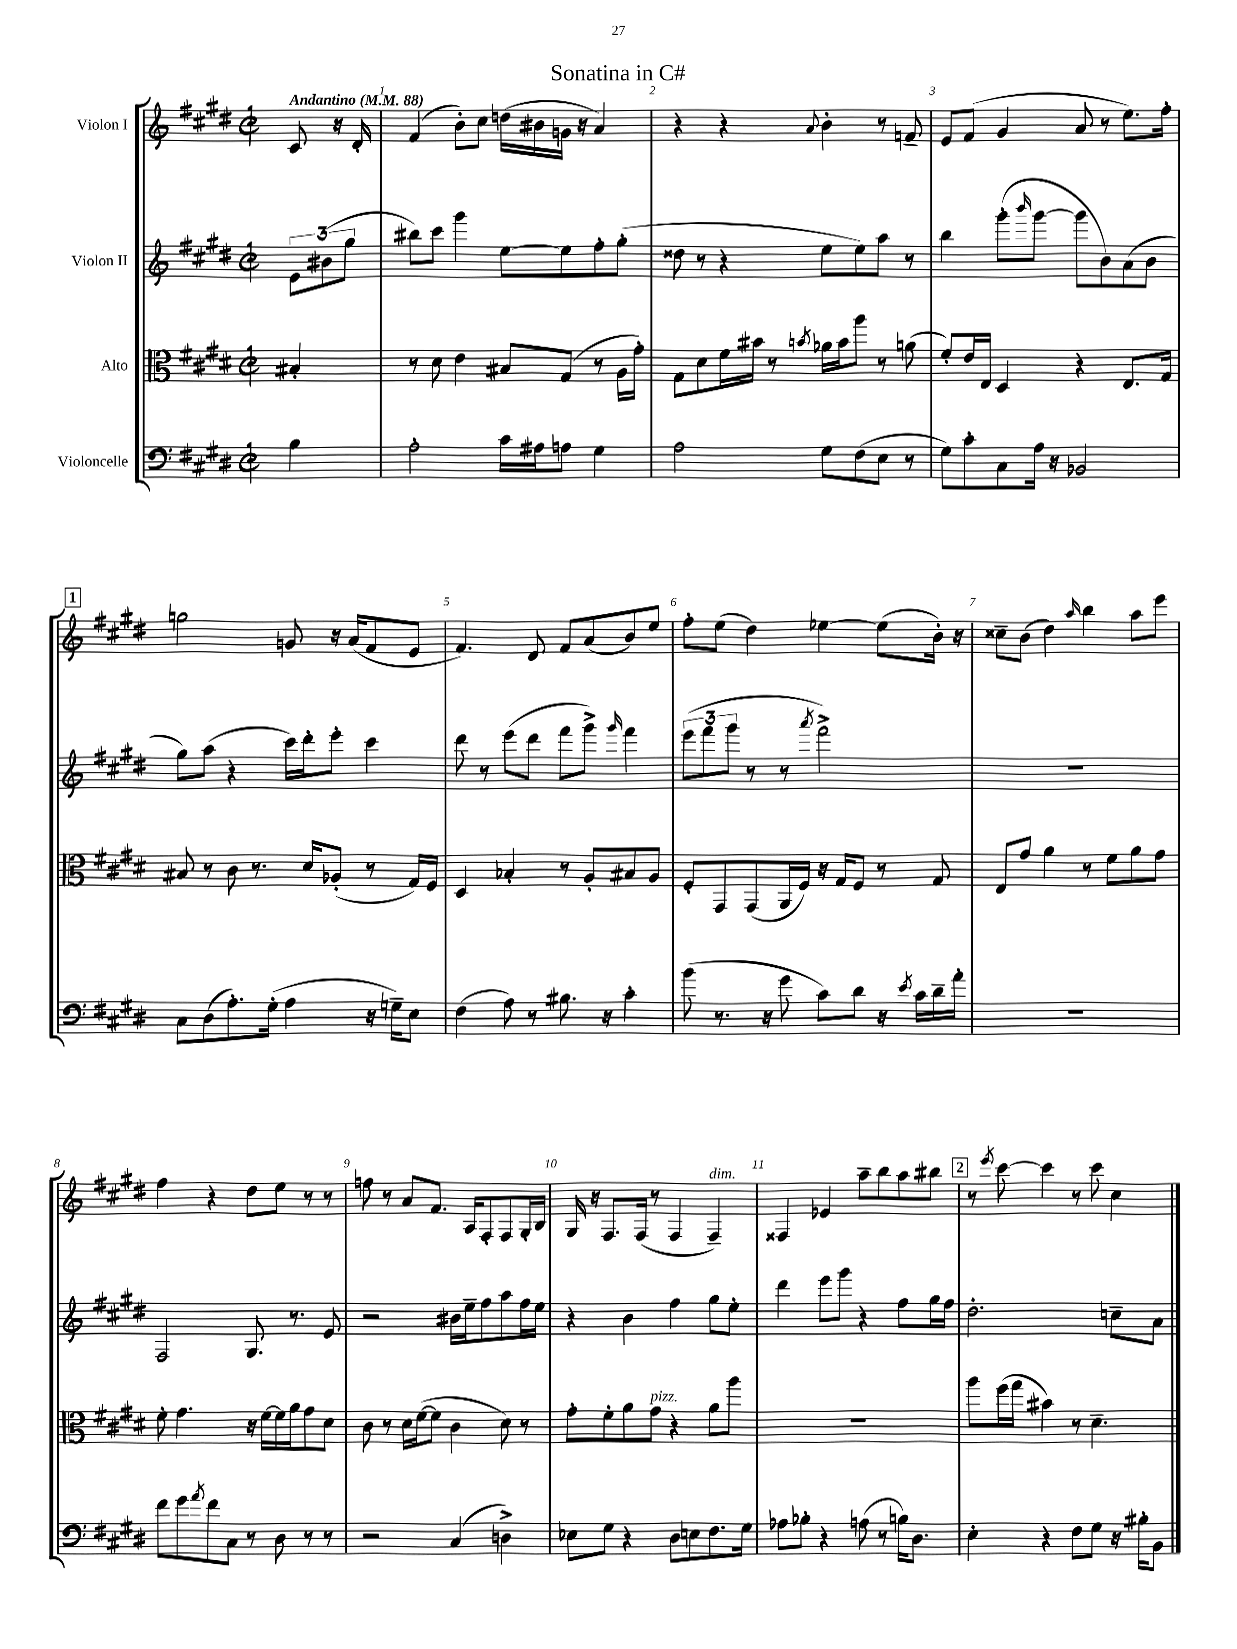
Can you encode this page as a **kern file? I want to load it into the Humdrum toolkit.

**kern	**kern	**kern	**kern
*staff4	*staff3	*staff2	*staff1
*clefF4	*clefC3	*clefG2	*clefG2
*k[f#c#g#d#]	*k[f#c#g#d#]	*k[f#c#g#d#]	*k[f#c#g#d#]
*M2/2	*M2/2	*M2/2	*M2/2
*met(c|)	*met(c|)	*met(c|)	*met(c|)
*MM88	*MM88	*MM88	*MM88
4B	4B#'	12e	8c#
.	.	(12b#	.
.	.	.	16r
.	.	12gg#	.
.	.	.	16d#'
=	=	=	=
2A'	8r	8bb#)	(4f#
.	8d#	8ccc#	.
.	4e	4ggg#	8b')
.	.	.	8cc#
16c#	8B#	[8ee	(16dd
16A#	.	.	16b#
8A	(8G#	8ee]	16g
.	.	.	16r
4G#	8r	8ff#'	4a)
.	16A	(8gg#'	.
.	16g#')	.	.
=	=	=	=
2A	8G#	8dd##	4r
.	8d#	8r	.
.	16f#	4r	4r
.	16b#	.	.
.	8r	.	.
.	8qb	.	8qqa
8G#	16a-	8ee	4b'
.	16b	.	.
(8F#	8aa	8ee)	.
8E	8r	8aa	8r
8r	(8a	8r	8f~
=	=	=	=
8G#)	8f#')	4bb	8e
8c#'	16e	.	(8f#
.	16E	.	.
8C#	4D#	(8ggg#'	4g#
.	.	16qqbbb	.
16A	.	[8ggg#	.
16r	.	.	.
2BB-	4r	8ggg#]	8a
.	.	8b)	8r
.	8.E	(8a	8.ee)
.	.	8b	.
.	16G#	.	16ff#'
=	=	=	=
8C#	8B#	8gg#)	2gg
(8D#	8r	(8aa	.
8.A')	8c#	4r	.
.	8.r	.	.
(16G#'	.	.	.
4A	.	16ccc#)	8g
.	16d#	16ddd#'	.
.	(8A-'	8eee'	16r
.	.	.	(16a
16r	8r	4ccc#	8f#
16G~)	.	.	.
8E	16G#)	.	8e
.	16F#	.	.
=	=	=	=
(4F#	4D#	8ddd#	4.f#)
.	.	8r	.
8A)	4B-'	(8eee	.
8r	.	8ddd#	8d#
8.B#	8r	8fff#	8f#
.	8A'	8ggg#^)	(8a
16r	.	.	.
.	.	16qqggg#	.
4c#'	8B#	4fff#	8b)
.	8A	.	8ee
=	=	=	=
(8b	8F#'	(12eee	8ff#'
.	.	12fff#	.
8.r	8GG#	.	(8ee
.	.	12ggg#	.
.	(8GG#	8r	4dd#)
16r	.	.	.
8g#	16AA	8r	.
.	16F#)	.	.
.	.	8qaaa	.
8c#)	16r	2fff#^)	[4ee-
.	16G#	.	.
8d#	8F#	.	.
16r	8r	.	(8ee-]
8qe	.	.	.
16c#	.	.	.
16d#~	8G#	.	16b')
16a'	.	.	16r
=	=	=	=
1r	8E	1r	8cc##~
.	8g#	.	(8b
.	4a	.	4dd#)
.	.	.	16qqaa
.	8r	.	4bb
.	8f#	.	.
.	8a	.	8aa
.	8g#	.	8eee
=	=	=	=
8f#	8f#'	2F#	4ff#
8g#	4.g#	.	.
8qa	.	.	.
8f#	.	.	4r
8C#	.	.	.
8r	16r	8.G#	8dd#
.	[16f#	.	.
8D#	16f#]	.	8ee
.	16a	8.r	.
8r	8g#	.	8r
8r	8d#	8e	8r
=	=	=	=
2r	8c#	2r	8ff
.	8r	.	8r
.	16d#	.	8a
.	([16f#	.	.
.	8f#]	.	8.f#
(4C#	4c#	16b#	.
.	.	16ee~	16A
.	.	8ff#	8F#'
4D^)	8d#)	8aa	8F#
.	8r	16ff#	16G#'
.	.	16ee	16B
=	=	=	=
8E-	8g#'	4r	16G#
.	.	.	16r
8G#	8f#'	.	8.F#
4r	8a	4b	.
.	.	.	(16F#
.	8g#	.	8r
8D#	4r	4ff#	4F#
8E	.	.	.
8.F#	8a	8gg#	4F#~)
.	8aa	8ee'	.
16G#	.	.	.
=	=	=	=
8A-	1r	4ddd#	4F##
8B-'	.	.	.
4r	.	8eee	4e-
.	.	8ggg#	.
(8A	.	4r	8aa~
8r	.	.	8bb
16B)	.	8ff#	8aa
8.D#	.	.	.
.	.	16gg#	8bb#
.	.	16ff#	.
=	=	=	=
4E'	8aa	2.dd#'	8r
.	.	.	8qeee
.	(16ff#	.	[8ccc#
.	16gg#	.	.
4r	4b#)	.	4ccc#]
8F#	8r	.	8r
8G#	4.d#~	.	8ccc#
16r	.	8cc~	4cc#
16B#'	.	.	.
8BB	.	8a	.
==	==	==	==
*-	*-	*-	*-
